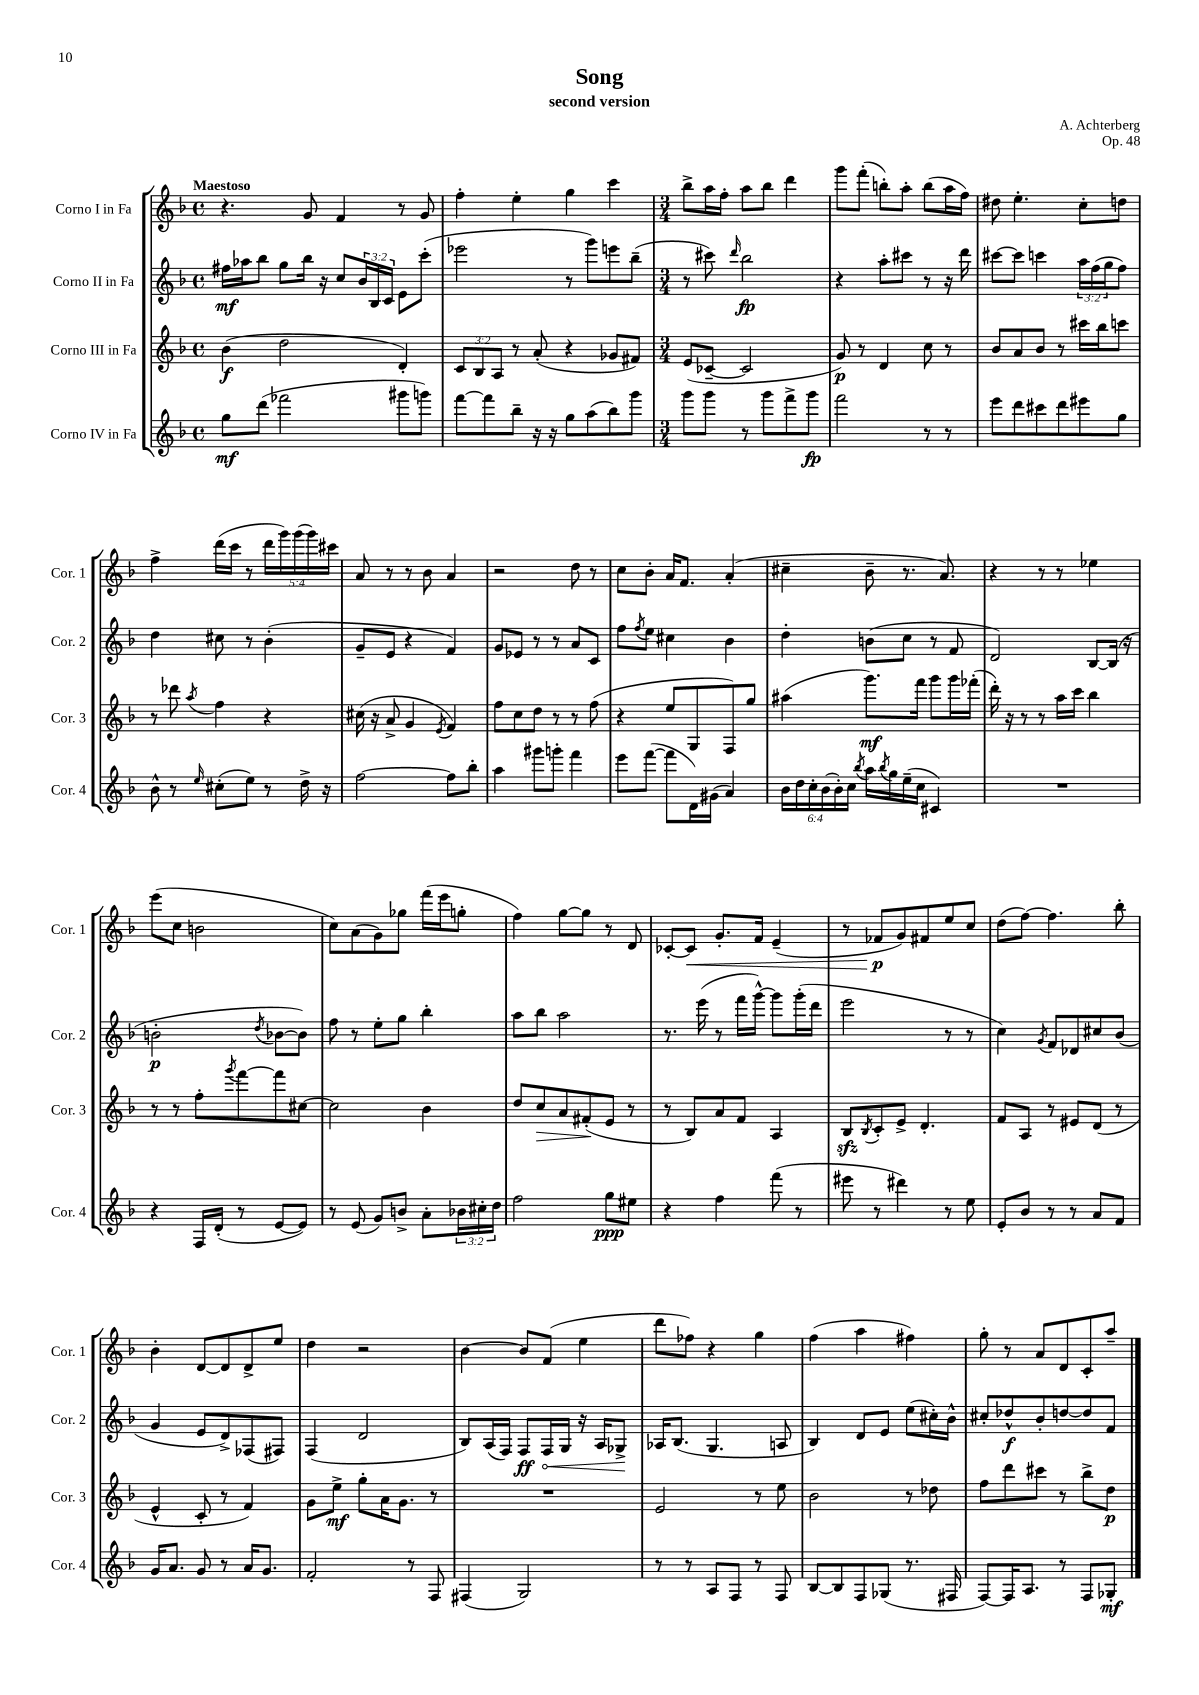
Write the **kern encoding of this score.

**kern	**dynam	**kern	**dynam	**kern	**dynam	**kern	**dynam
*part4	*part4	*part3	*part3	*part2	*part2	*part1	*part1
*staff4	*staff4	*staff3	*staff3	*staff2	*staff2	*staff1	*staff1
*I"Corno IV in Fa	*	*I"Corno III in Fa	*	*I"Corno II in Fa	*	*I"Corno I in Fa	*
*I'Cor. 4	*	*I'Cor. 3	*	*I'Cor. 2	*	*I'Cor. 1	*
*clefG2	*	*clefG2	*	*clefG2	*	*clefG2	*
*k[b-]	*	*k[b-]	*	*k[b-]	*	*k[b-]	*
*M4/4	*	*M4/4	*	*M4/4	*	*M4/4	*
*met(c)	*	*met(c)	*	*met(c)	*	*met(c)	*
=1	=1	=1	=1	=1	=1	=1	=1
!	!	!	!	!	!	!LO:TX:a:B:t=Maestoso	!
8gg\L	mf	(4b-\	f	16ff#X\LL	mf	4.r	.
.	.	.	.	16aa-X\J	.	.	.
(8ddd\J	.	.	.	8bb-\J	.	.	.
2fff-X\	.	2dd\	.	8gg\L	.	.	.
.	.	.	.	16bb-\Jk	.	8g/	.
.	.	.	.	16r	.	.	.
.	.	.	.	8cc/L	.	4f/	.
.	.	.	.	24b-/L	.	.	.
.	.	.	.	24B-/	.	.	.
.	.	.	.	24c/JJ	.	.	.
8ggg#X\L	.	4d'/)	.	8e\L	.	8r	.
8gggn\J)	.	.	.	(8ccc'\J	.	8g/	.
=2	=2	=2	=2	=2	=2	=2	=2
[8fff\L	.	12c/L	.	2eee-X\	.	4ff'\	.
.	.	12B-/	.	.	.	.	.
8fff\]	.	.	.	.	.	.	.
.	.	12A/J	.	.	.	.	.
8bb-~\J	.	8r	.	.	.	4ee'\	.
16r	.	(8a'/	.	.	.	.	.
16r	.	.	.	.	.	.	.
8gg\L	.	4r	.	8r	.	4gg\	.
(8aa\	.	.	.	8ggg\L)	.	.	.
8bb-\)	.	8g-X/L	.	8eeen\	.	4ccc\	.
8ggg\J	.	8f#X/J)	.	(8bb-~\J	.	.	.
=3	=3	=3	=3	=3	=3	=3	=3
*M3/4	*	*M3/4	*	*M3/4	*	*M3/4	*
8ggg\L	.	(8e/L	.	8r	.	8bb-^\L	.
8ggg\J	.	[8c-X~/J	.	8ccc#X\)	.	16aa\L	.
.	.	.	.	.	.	16ff'\JJ	.
.	.	.	.	16qqddd/	.	.	.
8r	.	2c-/]	.	2bb-\	fp	8aa\L	.
8ggg\L	.	.	.	.	.	8bb-\J	.
8fff^\	.	.	.	.	.	4ddd\	.
8ggg\J	fp	.	.	.	.	.	.
=4	=4	=4	=4	=4	=4	=4	=4
2fff\	.	8g/)	p	4r	.	8ggg\L	.
.	.	8r	.	.	.	(8fff'\J	.
.	.	4d/	.	8aa'\L	.	8bbn'\L)	.
.	.	.	.	8ccc#X\J	.	8aa'\J	.
8r	.	8cc\	.	8r	.	(8bb\L	.
8r	.	8r	.	16r	.	16aa\L	.
.	.	.	.	16ddd\	.	16ff\JJ)	.
=5	=5	=5	=5	=5	=5	=5	=5
8eee\L	.	8b-/L	.	[8ccc#X\L	.	8dd#X\	.
8ddd\	.	8a/	.	8ccc#\J]	.	4.ee'\	.
8ccc#X\	.	8b-/J	.	4cccn\	.	.	.
8ddd\	.	8r	.	.	.	.	.
8eee#X\	.	16ccc#X\LL	.	24aa\LL	.	8cc'\L	.
.	.	.	.	(24ff\	.	.	.
.	.	16bb-\J	.	.	.	.	.
.	.	.	.	24gg\J	.	.	.
8gg\J	.	8cccn\J	.	8ff\J)	.	8ddn\J	.
!!LO:LB:g=z
=6	=6	=6	=6	=6	=6	=6	=6
8b-^^\	.	8r	.	4dd\	.	4ff^\	.
8r	.	8ddd-X\	.	.	.	.	.
16qqee/	.	8qaa/	.	.	.	.	.
(8cc#X'\L	.	4ff\	.	8cc#X\	.	(16ddd\LL	.
.	.	.	.	.	.	16ccc\JJ	.
8ee\J)	.	.	.	8r	.	8r	.
8r	.	4r	.	(4b-'\	.	20ddd\LL	.
.	.	.	.	.	.	20ggg\)	.
.	.	.	.	.	.	(20ggg\	.
16dd^\	.	.	.	.	.	.	.
.	.	.	.	.	.	20ggg\)	.
16r	.	.	.	.	.	.	.
.	.	.	.	.	.	20ccc#X\JJ	.
=7	=7	=7	=7	=7	=7	=7	=7
[2ff\	.	(16cc#X\	.	8g~/L	.	8a/	.
.	.	16r	.	.	.	.	.
.	.	8a^/	.	8e/J	.	8r	.
.	.	4g/	.	4r	.	8r	.
.	.	.	.	.	.	8b-\	.
.	.	8qe/	.	.	.	.	.
8ff\L]	.	4f/)	.	4f/)	.	4a/	.
8bb-'\J	.	.	.	.	.	.	.
=8	=8	=8	=8	=8	=8	=8	=8
4aa\	.	8ff\L	.	8g/L	.	2r	.
.	.	8cc\	.	8e-X/J	.	.	.
8ggg#X\L	.	8dd\J	.	8r	.	.	.
8gggn'\J	.	8r	.	8r	.	.	.
4fff\	.	8r	.	8a/L	.	8dd\	.
.	.	(8ff\	.	8c/J	.	8r	.
=9	=9	=9	=9	=9	=9	=9	=9
8eee\L	.	4r	.	8ff\L	.	8cc\L	.
.	.	.	.	8qff/	.	.	.
([8fff\J	.	.	.	8ee\J	.	8b-'\J	.
8fff\L]	.	8ee/L	.	4cc#X\	.	16a/KL	.
.	.	.	.	.	.	8.f/J	.
16d\L)	.	8G/	.	.	.	.	.
(16g#X\JJ	.	.	.	.	.	.	.
4a/)	.	8F/)	.	4b-\	.	(4a'/	.
.	.	8gg/J	.	.	.	.	.
=10	=10	=10	=10	=10	=10	=10	=10
24b-\LL	.	(4aa#X\	.	4dd'\	.	4cc#X~\	.
24dd\	.	.	.	.	.	.	.
24cc'\	.	.	.	.	.	.	.
(24b-\	.	.	.	.	.	.	.
24b-'\)	.	.	.	.	.	.	.
24cc\JJ	.	.	.	.	.	.	.
8qbb-/	.	.	.	.	.	.	.
16aa\LL	.	8.ggg\L)	mf	(8bn\L	.	8b-~\	.
8qbb-/	.	.	.	.	.	.	.
16gg\	.	.	.	.	.	.	.
(16ee~\	.	.	.	8cc\J	.	8.r	.
16cc\JJ	.	16fff\Jk	.	.	.	.	.
4c#X/)	.	8ggg\L	.	8r	.	.	.
.	.	.	.	.	.	8.a/)	.
.	.	16ggg\L	.	8f/	.	.	.
.	.	(16fff-X'\JJ	.	.	.	.	.
=11	=11	=11	=11	=11	=11	=11	=11
2.r	.	16ddd'\)	.	2d/)	.	4r	.
.	.	16r	.	.	.	.	.
.	.	8r	.	.	.	.	.
.	.	8r	.	.	.	8r	.
.	.	16aa\LL	.	.	.	8r	.
.	.	16ccc\JJ	.	.	.	.	.
.	.	4bb-\	.	[8B-/L	.	4ee-X\	.
.	.	.	.	(16B-/Jk]	.	.	.
.	.	.	.	16r	.	.	.
!!LO:LB:g=z
=12	=12	=12	=12	=12	=12	=12	=12
4r	.	8r	.	2bn'\	p	(8eee\L	.
.	.	8r	.	.	.	8cc\J	.
16F/LL	.	8ff'\L	.	.	.	2bn\	.
(16d'/JJ	.	.	.	.	.	.	.
.	.	8qggg/	.	.	.	.	.
8r	.	[8fff\	.	.	.	.	.
.	.	.	.	8qdd/	.	.	.
[8e/L	.	8fff\]	.	[8b-X\L	.	.	.
8e/J])	.	[8cc#X\J	.	8b-\J])	.	.	.
=13	=13	=13	=13	=13	=13	=13	=13
8r	.	2cc#\]	.	8ff\	.	8cc\L)	.
(8e/	.	.	.	8r	.	(8a\	.
8g/L)	.	.	.	8ee'\L	.	8g\)	.
8bn^/J	.	.	.	8gg\J	.	8gg-X\J	.
8a'\L	.	4b-\	.	4bb-'\	.	(16fff\LL	.
.	.	.	.	.	.	16eee\J	.
24b-X\L	.	.	.	.	.	8ggn'\J	.
24cc#X'\	.	.	.	.	.	.	.
24dd\JJ	.	.	.	.	.	.	.
=14	=14	=14	=14	=14	=14	=14	=14
2ff\	.	8dd/L	.	8aa\L	.	4ff\)	.
!	!	!	!LO:HP:b	!	!	!	!
.	.	8cc/	>	8bb-\J	.	.	.
.	.	8a/	.	2aa\	.	[8gg\L	.
.	.	(8f#X'/	.	.	.	8gg\J]	.
8gg\L	ppp	8e/J	]	.	.	8r	.
8ee#X\J	.	8r	.	.	.	8d/	.
=15	=15	=15	=15	=15	=15	=15	=15
4r	.	8r	.	8.r	.	[8c-X'/L	.
!	!	!	!	!	!	!	!LO:HP:b
.	.	8B-/L)	.	.	.	8c-/J]	<
.	.	.	.	(16eee\	.	.	.
4ff\	.	8a/	.	8r	.	8.g'/L	.
.	.	8f/J	.	16fff\LL	.	.	.
.	.	.	.	[16ggg^^\JJ)	.	16f/Jk	.
(8fff\	.	4A/	.	8ggg\L]	.	(4e~/	.
8r	.	.	.	(16ggg'\L	.	.	.
.	.	.	.	16ddd\JJ	.	.	.
=16	=16	=16	=16	=16	=16	=16	=16
8eee#X\	.	8B-zz/L	.	2eee\	.	8r	.
.	.	8qB-/	.	.	.	.	.
8r	.	8c'/	.	.	.	8f-X/L	p
4ddd#X\)	.	8e^/J	.	.	.	8g/)	[
.	.	4.d'/	.	.	.	8f#X/	.
8r	.	.	.	8r	.	8ee/	.
8ee\	.	.	.	8r	.	8cc/J	.
=17	=17	=17	=17	=17	=17	=17	=17
8e'/L	.	8f/L	.	4cc\)	.	(8dd\L	.
8b-/J	.	8A/J	.	.	.	[8ff\J)	.
.	.	.	.	8qg/	.	.	.
8r	.	8r	.	8f/L	.	4.ff\]	.
8r	.	8e#X/L	.	8d-X/	.	.	.
8a/L	.	(8d/J	.	8cc#X/	.	.	.
8f/J	.	8r	.	(8b-/J	.	8bb-'\	.
!!LO:LB:g=z
=18	=18	=18	=18	=18	=18	=18	=18
16g/KL	.	4e^^/	.	4g/	.	4b-'\	.
8.a/J	.	.	.	.	.	.	.
8g/	.	8c'/	.	8e/L	.	[8d/L	.
8r	.	8r	.	8d^/)	.	8d/]	.
16a/KL	.	4f/)	.	(8F-X/	.	8d^/	.
8.g/J	.	.	.	.	.	.	.
.	.	.	.	8F#X/J)	.	8ee/J	.
=19	=19	=19	=19	=19	=19	=19	=19
2f'/	.	8g\L	.	(4F/	.	4dd\	.
.	.	8ee^\J	mf	.	.	.	.
.	.	8gg'\L	.	2d/	.	2r	.
.	.	16a\K	.	.	.	.	.
.	.	8.g\J	.	.	.	.	.
8r	.	.	.	.	.	.	.
8F/	.	8r	.	.	.	.	.
=20	=20	=20	=20	=20	=20	=20	=20
(4F#X/	.	2.r	.	8B-/L)	.	[4b-\	.
.	.	.	.	(16A/L	.	.	.
.	.	.	.	16F/JJ)	.	.	.
2G/)	.	.	.	8F/L	ff	8b-/L]	.
!	!	!	!	!	!LO:HP:b	!	!
.	.	.	.	16F/L	<	(8f/J	.
.	.	.	.	16G/JJ	.	.	.
.	.	.	.	16r	.	4ee\	.
.	.	.	.	16A/KL	.	.	.
.	.	.	.	8G-X^/J	.	.	.
.	.	.	.	.	[	.	.
=21	=21	=21	=21	=21	=21	=21	=21
8r	.	2e/	.	16A-X/KL	.	8ddd\L	.
.	.	.	.	(8.B-/J	.	.	.
8r	.	.	.	.	.	8ff-X\J)	.
8A/L	.	.	.	4.G/	.	4r	.
8F/J	.	.	.	.	.	.	.
8r	.	8r	.	.	.	4gg\	.
8F/	.	8ee\	.	8An/	.	.	.
=22	=22	=22	=22	=22	=22	=22	=22
[8B-/L	.	2b-\	.	4B-/)	.	(4ff\	.
8B-/]	.	.	.	.	.	.	.
8F/	.	.	.	8d/L	.	4aa\	.
(8G-X/J	.	.	.	8e/J	.	.	.
8.r	.	8r	.	(8ee\L	.	4ff#X\)	.
.	.	8dd-X\	.	16cc#X'\L)	.	.	.
16F#X/	.	.	.	16b-^^\JJ	.	.	.
=23	=23	=23	=23	=23	=23	=23	=23
[8F/L)	.	8ff\L	.	8cc#X'/L	.	8gg'\	.
16F/K]	.	8ddd\	.	8dd-X^^/	f	8r	.
8.A/J	.	.	.	.	.	.	.
.	.	8ccc#X\J	.	8b-'/	.	8a/L	.
8r	.	8r	.	[8ddn/	.	8d/	.
8F/L	.	8bb-^\L	.	8dd/]	.	8c'/	.
8G-X'/J	mf	8dd\J	p	8f/J	.	8aa~/J	.
==	==	==	==	==	==	==	==
*-	*-	*-	*-	*-	*-	*-	*-
